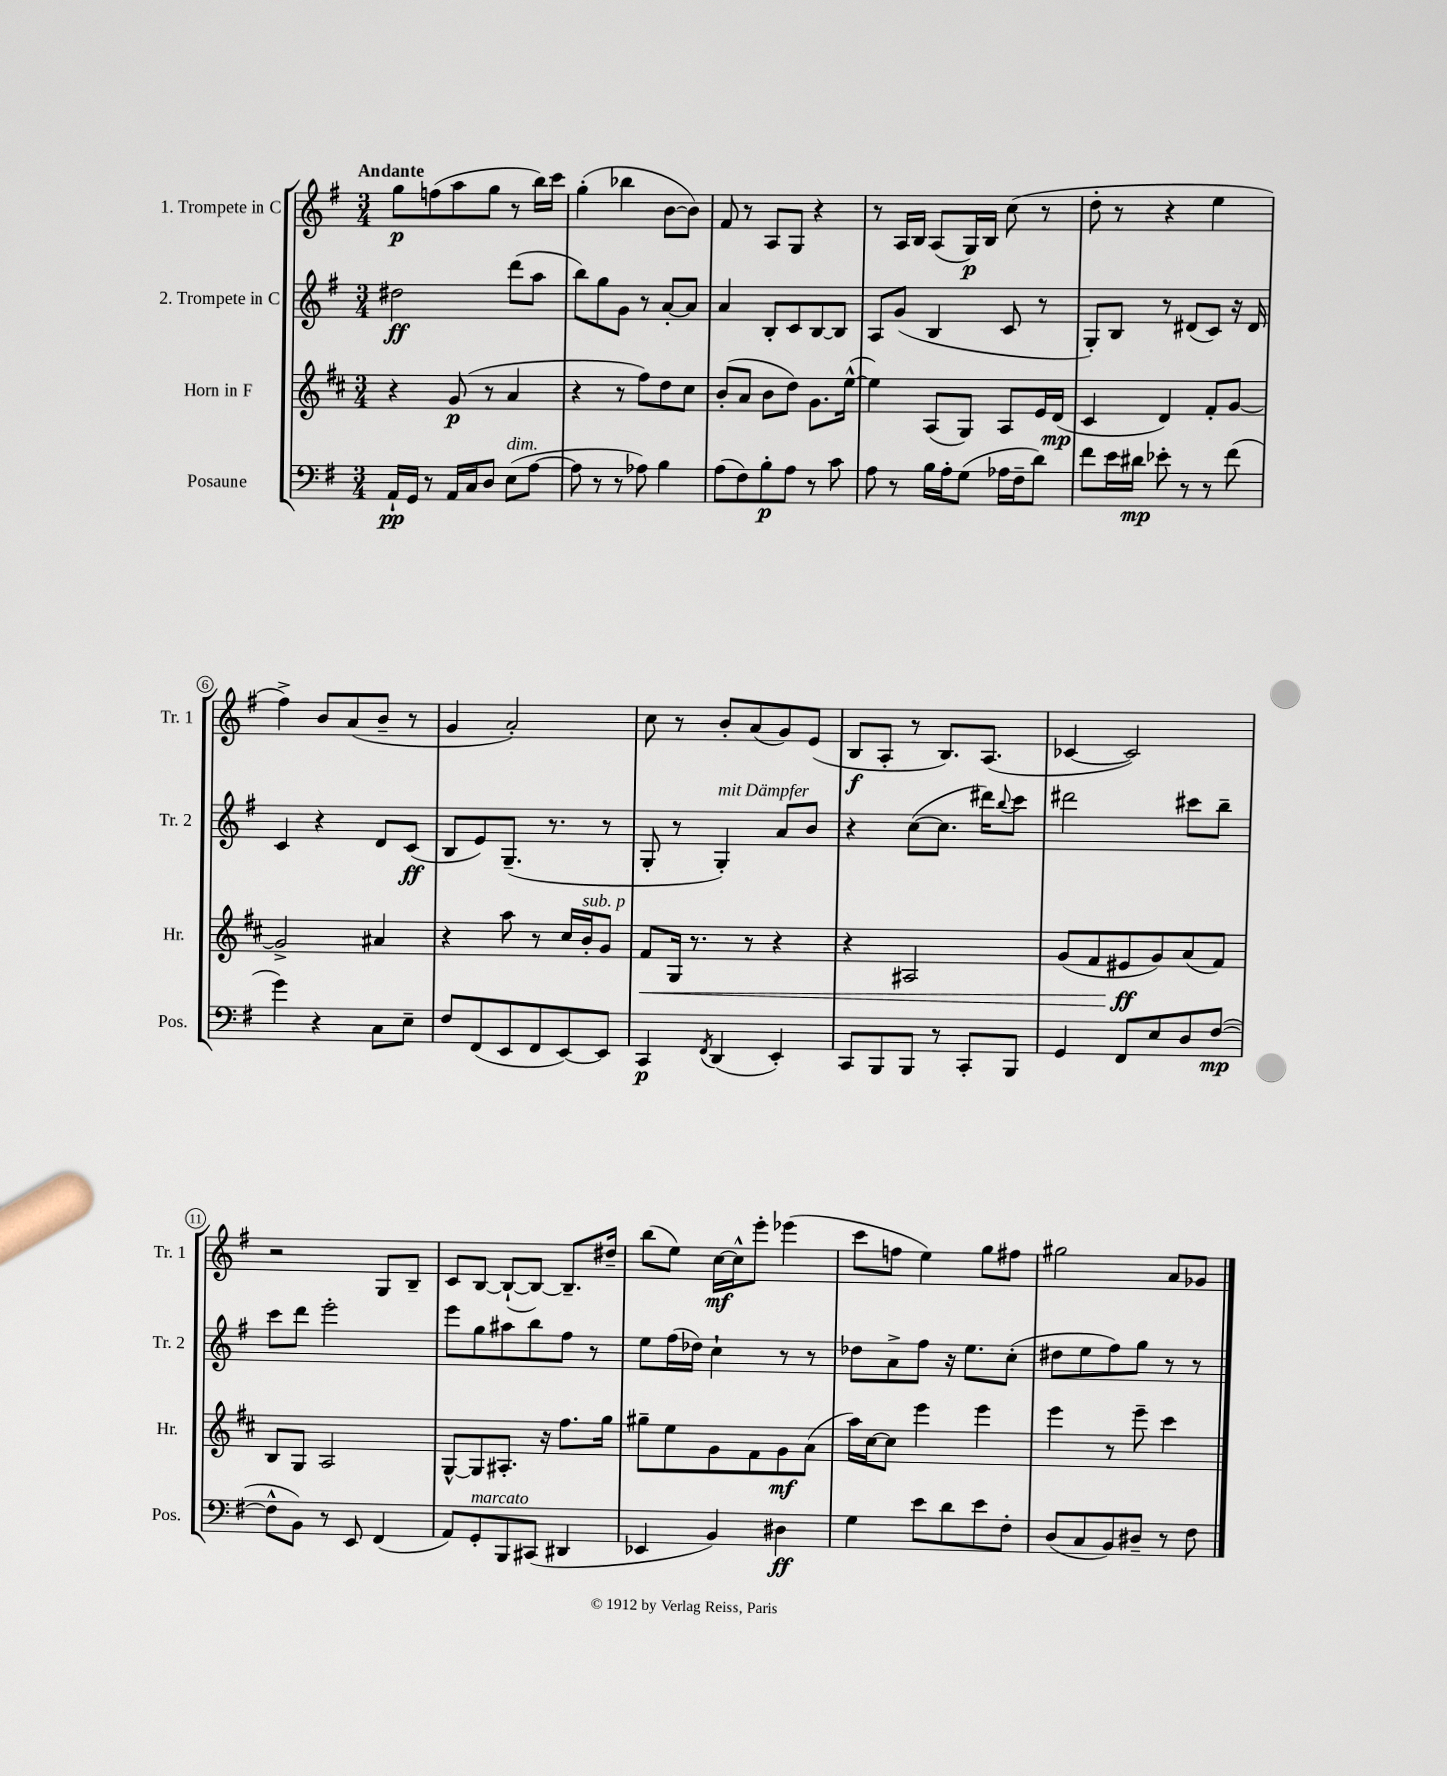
<<
\new StaffGroup <<
\new Staff = "s0" \with { instrumentName = "1. Trompete in C" shortInstrumentName = "Tr. 1" } {
    \clef treble \key g \major \numericTimeSignature \time 3/4 \tempo "Andante"
    g''8\p f''8( a''8 g''8 r8 b''16) c'''16 |
    g''4-.( bes''4 b'8~ b'8) |
    fis'8 r8 a8 g8 r4 |
    r8 a16 b16 a8( g16\p) b16 c''8( r8 |
    d''8-. r8 r4 e''4 |
    fis''4->) b'8 a'8( b'8-- r8 |
    g'4 a'2-.) |
    c''8 r8 b'8-. a'8( g'8) e'8( |
    b8\f a8-. r8 b8.) a8.( |
    ces'4~ ces'2) |
    r2 g8 b8-- |
    c'8 b8~ b8~-!( b8~) b8.-- dis''16-- |
    b''8( e''8) c''16~\mf c''16-^ e'''8-. ees'''4( |
    c'''8 f''8 e''4) g''8 fis''8 |
    gis''2 a'8 ges'8 \bar "|." |
}
\new Staff = "s1" \with { instrumentName = "2. Trompete in C" shortInstrumentName = "Tr. 2" } {
    \clef treble \key g \major \numericTimeSignature \time 3/4
    dis''2\ff d'''8( a''8 |
    b''8) g''8 g'8 r8 a'8~-. a'8 |
    a'4 b8-. c'8 b8~ b8 |
    a8 g'8( b4 c'8 r8 |
    g8-.) b8 r8 dis'8( c'8) r16 dis'16 |
    c'4 r4 d'8 c'8\ff( |
    b8 e'8) g8.--( r8. r8 |
    g8-. r8 g4-.^\markup { \italic "mit Dämpfer" }) a'8 b'8 |
    r4 c''8~( c''8. dis'''16) \appoggiatura { b''8 } c'''8 |
    dis'''2 cis'''8 b''8-- |
    c'''8 d'''8 e'''2-. |
    e'''8 g''8 ais''8 b''8 fis''8 r8 |
    e''8 fis''16( des''16) c''4-! r8 r8 |
    des''8 a'8-> fis''8 r16 e''8. c''8-.( |
    dis''8 e''8 fis''8) g''8 r8 r8 \bar "|." |
}
\new Staff = "s2" \with { instrumentName = "Horn in F" shortInstrumentName = "Hr." } {
    \clef treble \key d \major \numericTimeSignature \time 3/4
    r4 g'8\p( r8 a'4 |
    r4 r8 fis''8) d''8 cis''8 |
    b'8-.( a'8 b'8 d''8) g'8. e''16~-^( |
    e''4) a8( g8) a8 e'16 d'16\mp( |
    cis'4 d'4) fis'8-. g'8~ |
    g'2-> ais'4 |
    r4 a''8 r8 cis''16 b'16-.^\markup { \italic "sub. p" } g'8 |
    fis'8\< g16 r8. r8 r4 |
    r4 ais2 |
    g'8( fis'8 eis'8\ff\! g'8) a'8( fis'8) |
    b8 g8 a2 |
    g8~-^ g8 ais8.-. r16 fis''8. g''16 |
    gis''8-- e''8 g'8 fis'8 g'8\mf a'8( |
    a''16) cis''16~ cis''8 e'''4 e'''4 |
    e'''4 r8 e'''8-- cis'''4 \bar "|." |
}
\new Staff = "s3" \with { instrumentName = "Posaune" shortInstrumentName = "Pos." } {
    \clef bass \key g \major \numericTimeSignature \time 3/4
    a,16-!\pp g,16 r8 a,16 c16 d8 e8^\markup { \italic "dim." }( a8~ |
    a8 r8 r8 aes8) b4 |
    a8( fis8) b8-.\p a8 r8 c'8 |
    a8 r8 b16 a16-. g8( aes16 fis16-- d'8) |
    fis'8 e'16 dis'16\mp ees'8-. r8 r8 fis'8( |
    g'4) r4 c8 e8-- |
    fis8 fis,8( e,8 fis,8 e,8~) e,8 |
    c,4\p \acciaccatura { fis,8 } d,4( e,4-.) |
    c,8 b,,8 b,,8 r8 c,8-. b,,8 |
    g,4 fis,8 e8 d8 fis8~\mp( |
    fis8-^ b,8) r8 e,8 fis,4( |
    a,8) g,8-.^\markup { \italic "marcato" } b,,8 cis,8( dis,4 |
    ees,4 b,4) dis4\ff |
    g4 e'8 d'8 e'8 fis8-. |
    d8( c8 b,8) dis8-- r8 fis8 \bar "|." |
}
>>
>>
\layout { \context { \Score \override BarNumber.stencil = #(make-stencil-circler 0.1 0.3 ly:text-interface::print) } }
